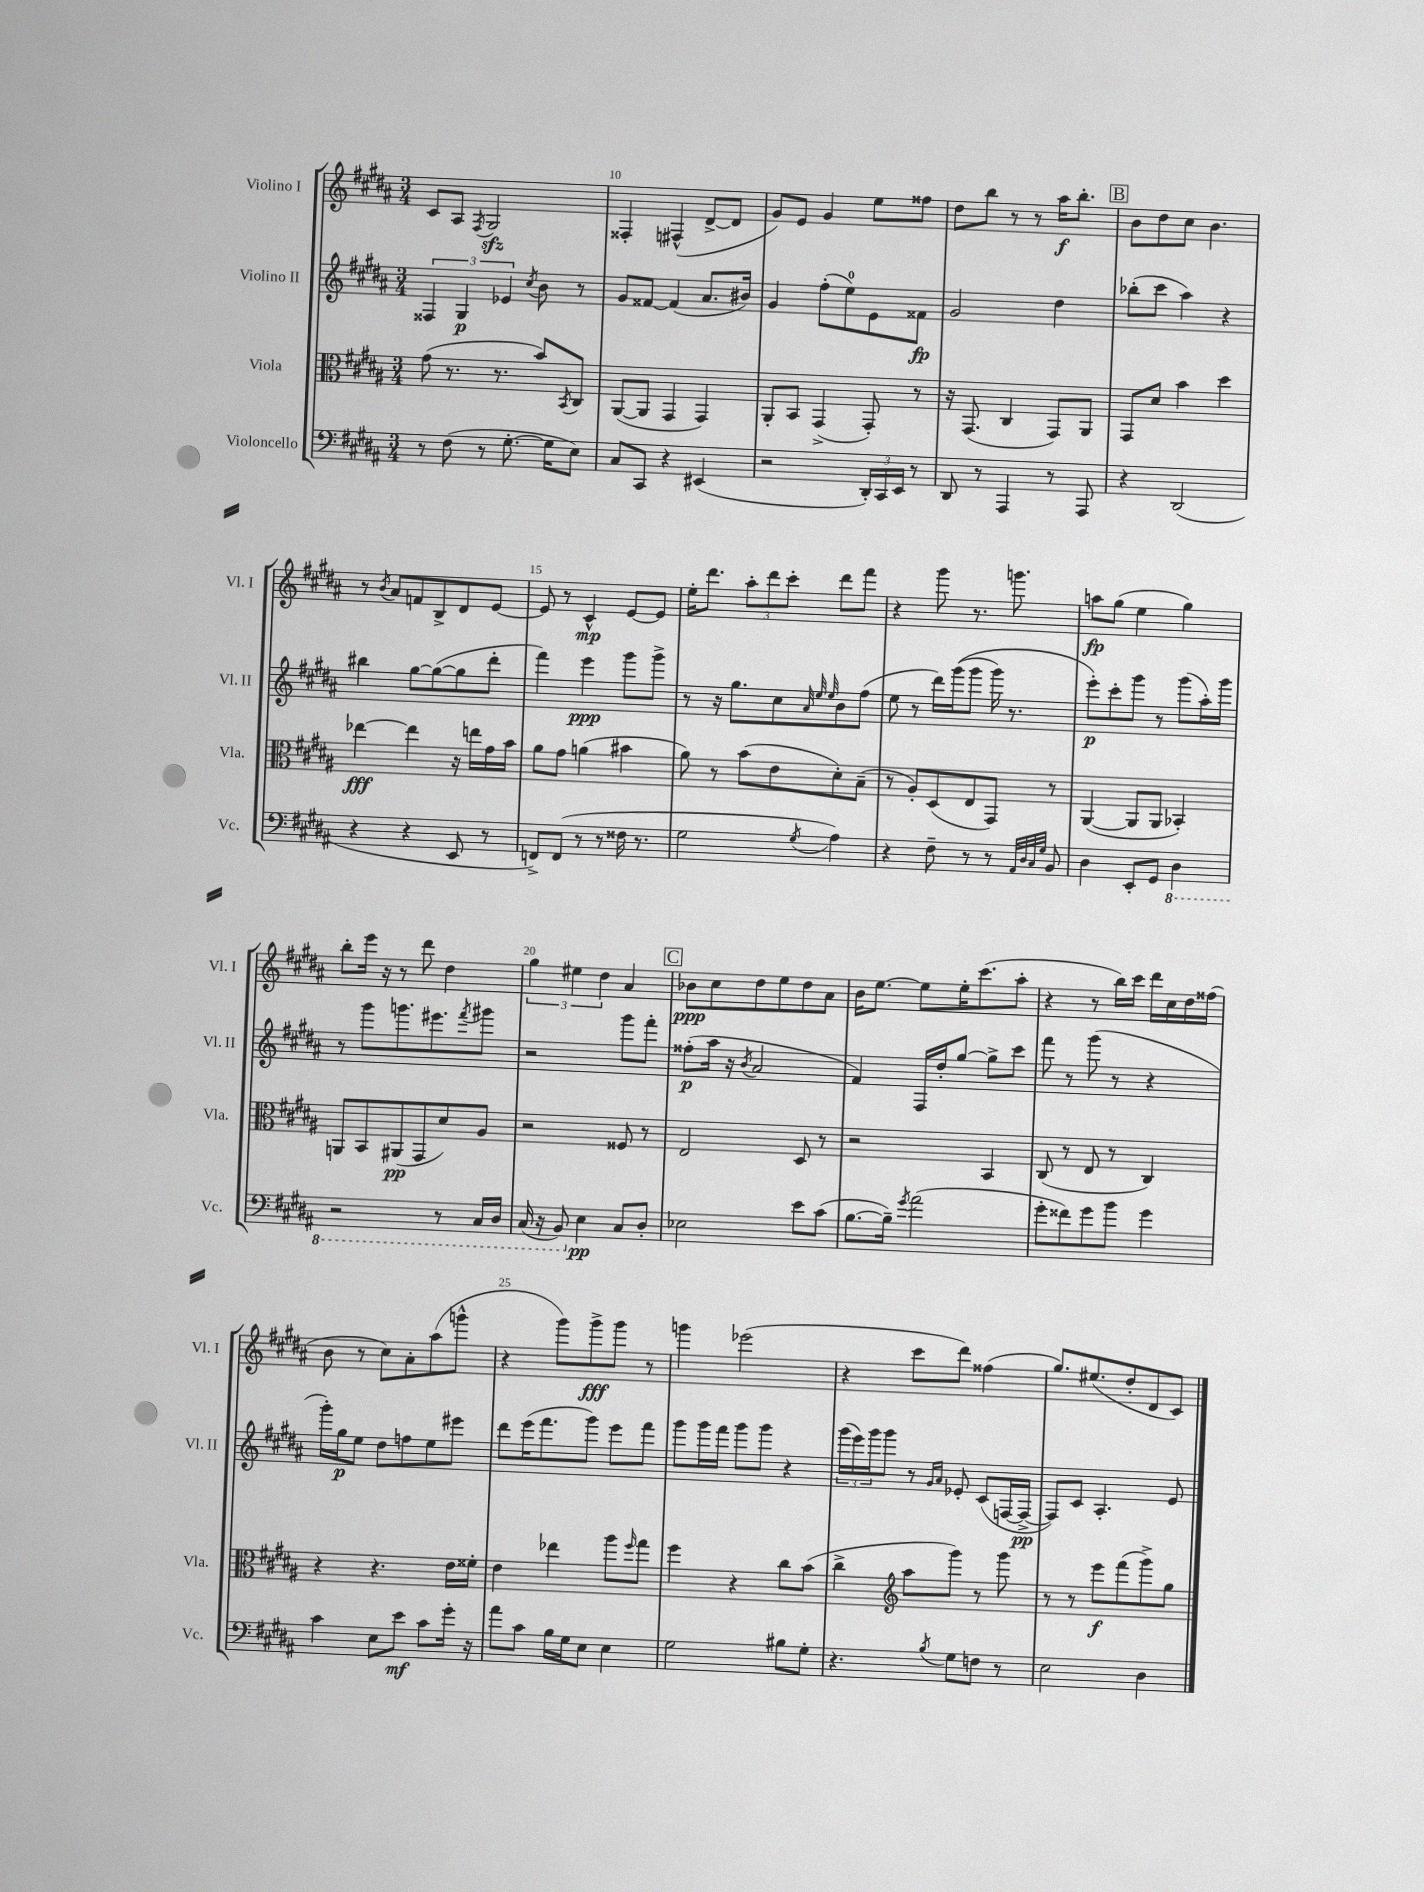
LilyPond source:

<<
\new StaffGroup <<
\new Staff = "s0" \with { instrumentName = "Violino I" shortInstrumentName = "Vl. I" } {
    \clef treble \key b \major \numericTimeSignature \time 3/4
    cis'8 ais8 \acciaccatura { fis8 } gis2\sfz |
    fisis4-. fis4-^( dis'8~-> dis'8 |
    gis'8) e'8 gis'4 e''8 fisis''8 |
    dis''8 b''8 r8 r8 ais''16\f b''8.-. |
    \mark \markup { \box "B" } b'8 dis''8 cis''8 b'4. |
    r8 \acciaccatura { b'8 } ais'8 f'8 b8-> dis'8 e'8~ |
    e'8 r8 cis'4-^\mp e'8~ e'8 |
    e''16-. dis'''8. \tuplet 3/2 { ais''8-. dis'''8 cis'''8-. } dis'''8 fis'''8 |
    r4 gis'''8 r8. g'''8. |
    a''8\fp gis''8( e''4 gis''4) |
    b''8-. e'''16 r16 r8 dis'''8 dis''4 |
    \tuplet 3/2 { gis''4 eis''4 dis''4 } ais'4 |
    \mark \markup { \box "C" } bes'8\ppp cis''8 dis''8 e''8 dis''8 ais'8 |
    b'16 e''8.~ e''8 e''16-. cis'''8.( ais''8-. |
    r4 r8 b''16) cis'''16 dis'''16 cis''16 dis''16 fisis''16( |
    b'8 r8 cis''8) ais'8-. ais''8( g'''8-^ |
    r4 gis'''8) gis'''8->\fff gis'''8 r8 |
    g'''4 ees'''2( |
    r4 cis'''8 dis'''8) fisis''4( |
    gis''8.) eis''8.( dis''8-. dis'8 cis'8) \bar "|." |
}
\new Staff = "s1" \with { instrumentName = "Violino II" shortInstrumentName = "Vl. II" } {
    \clef treble \key b \major \numericTimeSignature \time 3/4
    \tuplet 3/2 { fisis4 gis4\p ees'4 } \acciaccatura { cis''8 } b'8 r8 |
    gis'8 fisis'8~ fisis'4( ais'8. bis'16) |
    gis'4 fis''8-.( e''8-0) e'8 fisis'8\fp |
    gis'2 dis''4 |
    \mark \markup { \box "B" } bes''8-.( cis'''8 ais''4) r4 |
    bis''4 gis''8~ gis''8~( gis''8 dis'''8-. |
    fis'''4) e'''4\ppp gis'''8 gis'''8-> |
    r8 r16 gis''8. cis''8 \grace { ais'32 e''32 e''32 } b'8 fis''8( |
    e''8 r8 dis'''16) gis'''16(\( gis'''8 gis'''16) r8. |
    e'''8-.\p\) cis'''8-. gis'''8 r8 gis'''8( ais''16-.) gis'''16 |
    r8 gis'''8 g'''8. eis'''8. \acciaccatura { fis'''8 } gis'''8 |
    r2 gis'''8 fis'''8-. |
    \mark \markup { \box "C" } fisis''8-.\p( ais''16 r16 \acciaccatura { b'8 } ais'2 |
    fis'4) fis16 dis''16-. gis''8~ gis''8-> cis'''8 |
    fis'''8 r8 gis'''8( r8 r4 |
    gis'''16-.) gis''16\p e''8 dis''8 f''8 e''8 eis'''8 |
    dis'''8 e'''16( fis'''8. gis'''8) e'''8 fis'''8 |
    gis'''8 gis'''16 fis'''16 gis'''8 gis'''8 r4 |
    \tuplet 3/2 { gis'''16( e'''16) gis'''16 } gis'''8 r8 \grace { gis'16 ais'16 } ees'8-. cis'8( f16~ f16~->\pp |
    f8) cis'8 ais4.-. e'8 \bar "|." |
}
\new Staff = "s2" \with { instrumentName = "Viola" shortInstrumentName = "Vla." } {
    \clef alto \key b \major \numericTimeSignature \time 3/4
    gis'8( r8. r8. b'8) \acciaccatura { b,8 } cis8 |
    ais,8~( ais,8 gis,4 gis,4) |
    ais,8-. b,8 gis,4->( gis,8-.) r8 |
    r16 gis,8.( cis4 gis,8) ais,8 |
    \mark \markup { \box "B" } gis,8 dis'8 b'4 dis''4 |
    ees''4~\fff ees''4 r16 e''16 gis'16 b'16 |
    ais'8 gis'8 a'4( bis'4 |
    ais'8) r8 b'8( e'8 dis'8-.) b8--( |
    r8 ais8-.) dis8( e8 gis,8) r8 |
    ais,4~( ais,8 ais,8 bes,4-.) |
    a,8 b,8 ais,8\pp( gis,8 dis'8) ais8 |
    r2 fisis8 r8 |
    \mark \markup { \box "C" } e2 dis8 r8 |
    r2 b,4 |
    cis8( r8 e8 r8 cis4) |
    r4 r4. e'16 fisis'16-. |
    e'4 ees''4 ais''8 \grace { fis''16 } gis''8 |
    fis''4 r4 cis''8 b'8( |
    cis''4-> \clef treble ais''8 gis'''8) r8 gis'''8 |
    r8 r8 e'''8\f fis'''8( gis'''8->) gis''8 \bar "|." |
}
\new Staff = "s3" \with { instrumentName = "Violoncello" shortInstrumentName = "Vc." } {
    \clef bass \key b \major \numericTimeSignature \time 3/4
    r8 fis8( r8 gis8.~-. gis16 e8) |
    cis8 cis,8 r4 eis,4( |
    r2 \tuplet 3/2 { dis,16-.) cis,16 e,16 } r8 |
    dis,8 r8 ais,,4 r8 ais,,8 |
    \mark \markup { \box "B" } r4 dis,2( |
    r4 r4 e,8 r8 |
    f,8->) f,8( r8 r8 fisis16 r8. |
    gis2 \acciaccatura { gis8 } ais4) |
    r4 fis8-- r8 r8 \grace { ais,32 dis32 cis32 gis32 } b,8 |
    dis4 e,8-. gis,8 \ottava #-1 dis,4 |
    r2 r8 cis,16 dis,16 |
    cis,16( r16 b,,8) \ottava #0 e4\pp cis8 dis8-. |
    \mark \markup { \box "C" } ees2 e'8 cis'8( |
    b8.~ b16--) \acciaccatura { gis'8 } ais'2( |
    gis'8-. fisis'8) gis'8 b'8 gis'4 |
    cis'4 e8 e'8\mf cis'8 gis'16-. r16 |
    ais'8 cis'8 b16 gis16 e8 e4 |
    gis2 bis8 gis8-. |
    r4. \acciaccatura { b8 } gis8 f8 r8 |
    e2 dis4 \bar "|." |
}
>>
>>
\layout { \context { \Score currentBarNumber = #9 \override BarNumber.break-visibility = ##(#f #t #t) barNumberVisibility = #(every-nth-bar-number-visible 5) } }
